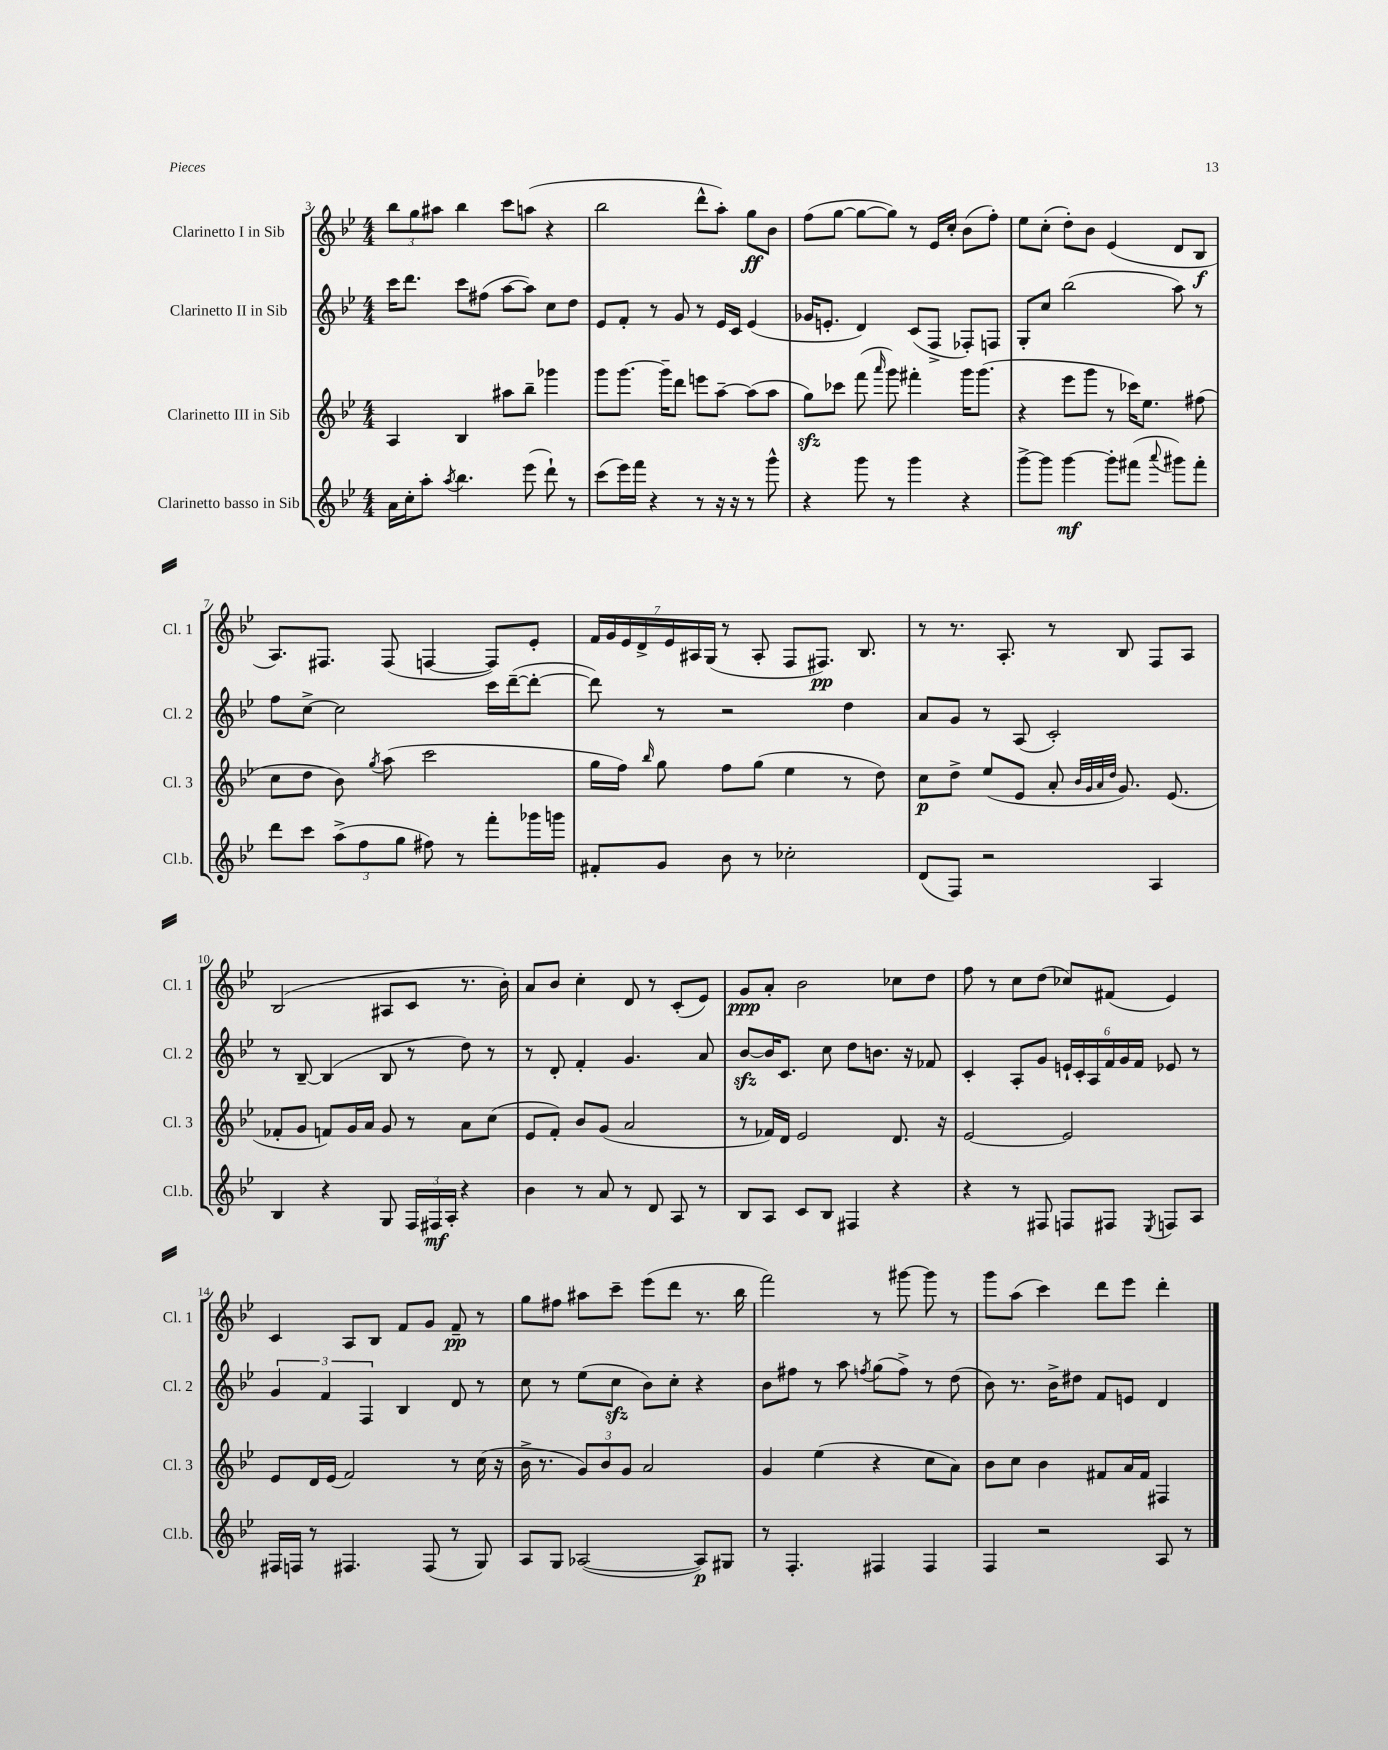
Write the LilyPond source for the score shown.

<<
\new StaffGroup <<
\new Staff = "s0" \with { instrumentName = "Clarinetto I in Sib" shortInstrumentName = "Cl. 1" } {
    \clef treble \key bes \major \numericTimeSignature \time 4/4
    \autoBeamOff \tuplet 3/2 { bes''8[ g''8 ais''8] } bes''4 c'''8[ a''8]( r4 |
    bes''2 d'''8[-^ a''8]-.) g''8[\ff bes'8] |
    f''8[( g''8]~ g''8[~ g''8]) r8 ees'16[ c''16]-. bes'8[( f''8]-.) |
    ees''8[ c''8]-.( d''8[-.) bes'8] ees'4( d'8[ bes8]\f |
    a8.[) fis8.] fis8( f4~ f8[) ees'8]-. |
    \tuplet 7/4 { f'16[ g'16 ees'16 d'16-> ees'16 ais16 g16]( } r8 ais8-. f8[ fis8.]\pp) bes8. |
    r8 r8. a8.-. r8 bes8 f8[ a8] |
    bes2( ais8[ c'8] r8. bes'16-.) |
    a'8[ bes'8] c''4-. d'8 r8 c'8[-.( ees'8]) |
    g'8[\ppp a'8]-. bes'2 ces''8[ d''8] |
    f''8 r8 c''8[ d''8]( ces''8[) fis'8]( ees'4) |
    c'4 a8[ bes8] f'8[ g'8] f'8--\pp r8 |
    g''8[ fis''8] ais''8[ c'''8]-- ees'''8[( d'''8] r8. bes''16 |
    f'''2) r8 gis'''8~ gis'''8 r8 |
    g'''8[ a''8]( c'''4) d'''8[ ees'''8] d'''4-. \bar "|." |
}
\new Staff = "s1" \with { instrumentName = "Clarinetto II in Sib" shortInstrumentName = "Cl. 2" } {
    \clef treble \key bes \major \numericTimeSignature \time 4/4
    \autoBeamOff c'''16[ d'''8.] c'''8[ fis''8]( a''8[~ a''8]) c''8[ d''8] |
    ees'8[ f'8]-. r8 g'8 r8 ees'16[ c'16] ees'4( |
    ges'16[ e'8.]-. d'4) c'8[( f8]-> fes8[-.) f8] |
    g8[-. c''8] bes''2( a''8) r8 |
    f''8[ c''8]~-> c''2 c'''16[ d'''16~--( d'''8]~-. |
    d'''8) r8 r2 d''4 |
    a'8[ g'8] r8 a8( c'2-.) |
    r8 bes8~-- bes4( bes8 r8 d''8) r8 |
    r8 d'8-. f'4-. g'4. a'8 |
    bes'8[~\sfz bes'16 c'8.] c''8 d''8[ b'8.] r16 fes'8 |
    c'4-. a8[-. g'8] \tuplet 6/4 { e'16[-! c'16-. a16 f'16 g'16 f'16] } ees'8 r8 |
    \tuplet 3/2 { g'4 f'4 f4 } bes4 d'8 r8 |
    c''8 r8 ees''8[( c''8]\sfz bes'8[) c''8]-. r4 |
    bes'8[ fis''8] r8 a''8 \acciaccatura { f''8 } g''8[( f''8]->) r8 d''8( |
    bes'8) r8. bes'16[-> dis''8] f'8[ e'8] d'4 \bar "|." |
}
\new Staff = "s2" \with { instrumentName = "Clarinetto III in Sib" shortInstrumentName = "Cl. 3" } {
    \clef treble \key bes \major \numericTimeSignature \time 4/4
    \autoBeamOff a4 bes4 ais''8[ bes''8]-- ges'''4 |
    g'''8[ g'''8.]~ g'''16[-- d'''8] e'''8[ a''8]~-- a''8[( a''8] |
    g''8[\sfz) ces'''8] f'''8( \grace { a'''16 } g'''8) fis'''4-. g'''16[ g'''8.]( |
    r4 ees'''8[ g'''8] r8 ces'''16[) ees''8.] fis''8( |
    c''8[ d''8] bes'8) \acciaccatura { g''8 } a''8( c'''2 |
    g''16[ f''16]) \grace { bes''16 } g''8 f''8[ g''8]( ees''4 r8 d''8) |
    c''8[\p d''8]-> ees''8[( ees'8] a'8-. \grace { bes'32[ g'32 a'32 d''32] } g'8.) ees'8.( |
    fes'8[-. g'8] f'8[) g'16 a'16] g'8 r8 a'8[ c''8]( |
    ees'8[ f'8]-.) bes'8[ g'8]( a'2 |
    r8 fes'16[) d'16] ees'2 d'8. r16 |
    ees'2~ ees'2 |
    ees'8[ d'16 ees'16]( f'2) r8 c''16( r16 |
    bes'16-> r8. \tuplet 3/2 { g'8[) bes'8 g'8] } a'2 |
    g'4 ees''4( r4 c''8[ a'8]) |
    bes'8[ c''8] bes'4 fis'8[ a'16 fis'16] fis4 \bar "|." |
}
\new Staff = "s3" \with { instrumentName = "Clarinetto basso in Sib" shortInstrumentName = "Cl.b." } {
    \clef treble \key bes \major \numericTimeSignature \time 4/4
    \autoBeamOff a'16[ c''16-. a''8]-. \acciaccatura { a''8 } bes''4. ees'''8( d'''8-!) r8 |
    c'''8[( ees'''16) f'''16] r4 r8 r16 r16 r8 g'''8-^ |
    r4 g'''8 r8 g'''4 r4 |
    g'''8[~-> g'''8] g'''4~\mf g'''8[-. fis'''8]( \appoggiatura { a'''8 } gis'''8[) fis'''8]-. |
    d'''8[ c'''8] \tuplet 3/2 { a''8[->( f''8 g''8] } fis''8) r8 f'''8[-. ges'''16 g'''16] |
    fis'8[-. g'8] bes'8 r8 ces''2-. |
    d'8[( f8]) r2 a4 |
    bes4 r4 g8 \tuplet 3/2 { f16[ fis16\mf a16]-. } r4 |
    bes'4 r8 a'8 r8 d'8 a8 r8 |
    bes8[ a8] c'8[ bes8] fis4 r4 |
    r4 r8 fis8 f8[ fis8] \acciaccatura { ees8 } f8[ a8] |
    fis16[ f16] r8 fis4. fis8( r8 g8) |
    a8[ g8] aes2~( aes8[\p) gis8] |
    r8 f4.-. fis4 fis4 |
    f4 r2 a8 r8 \bar "|." |
}
>>
>>
\layout { \context { \Score currentBarNumber = #3 } }
